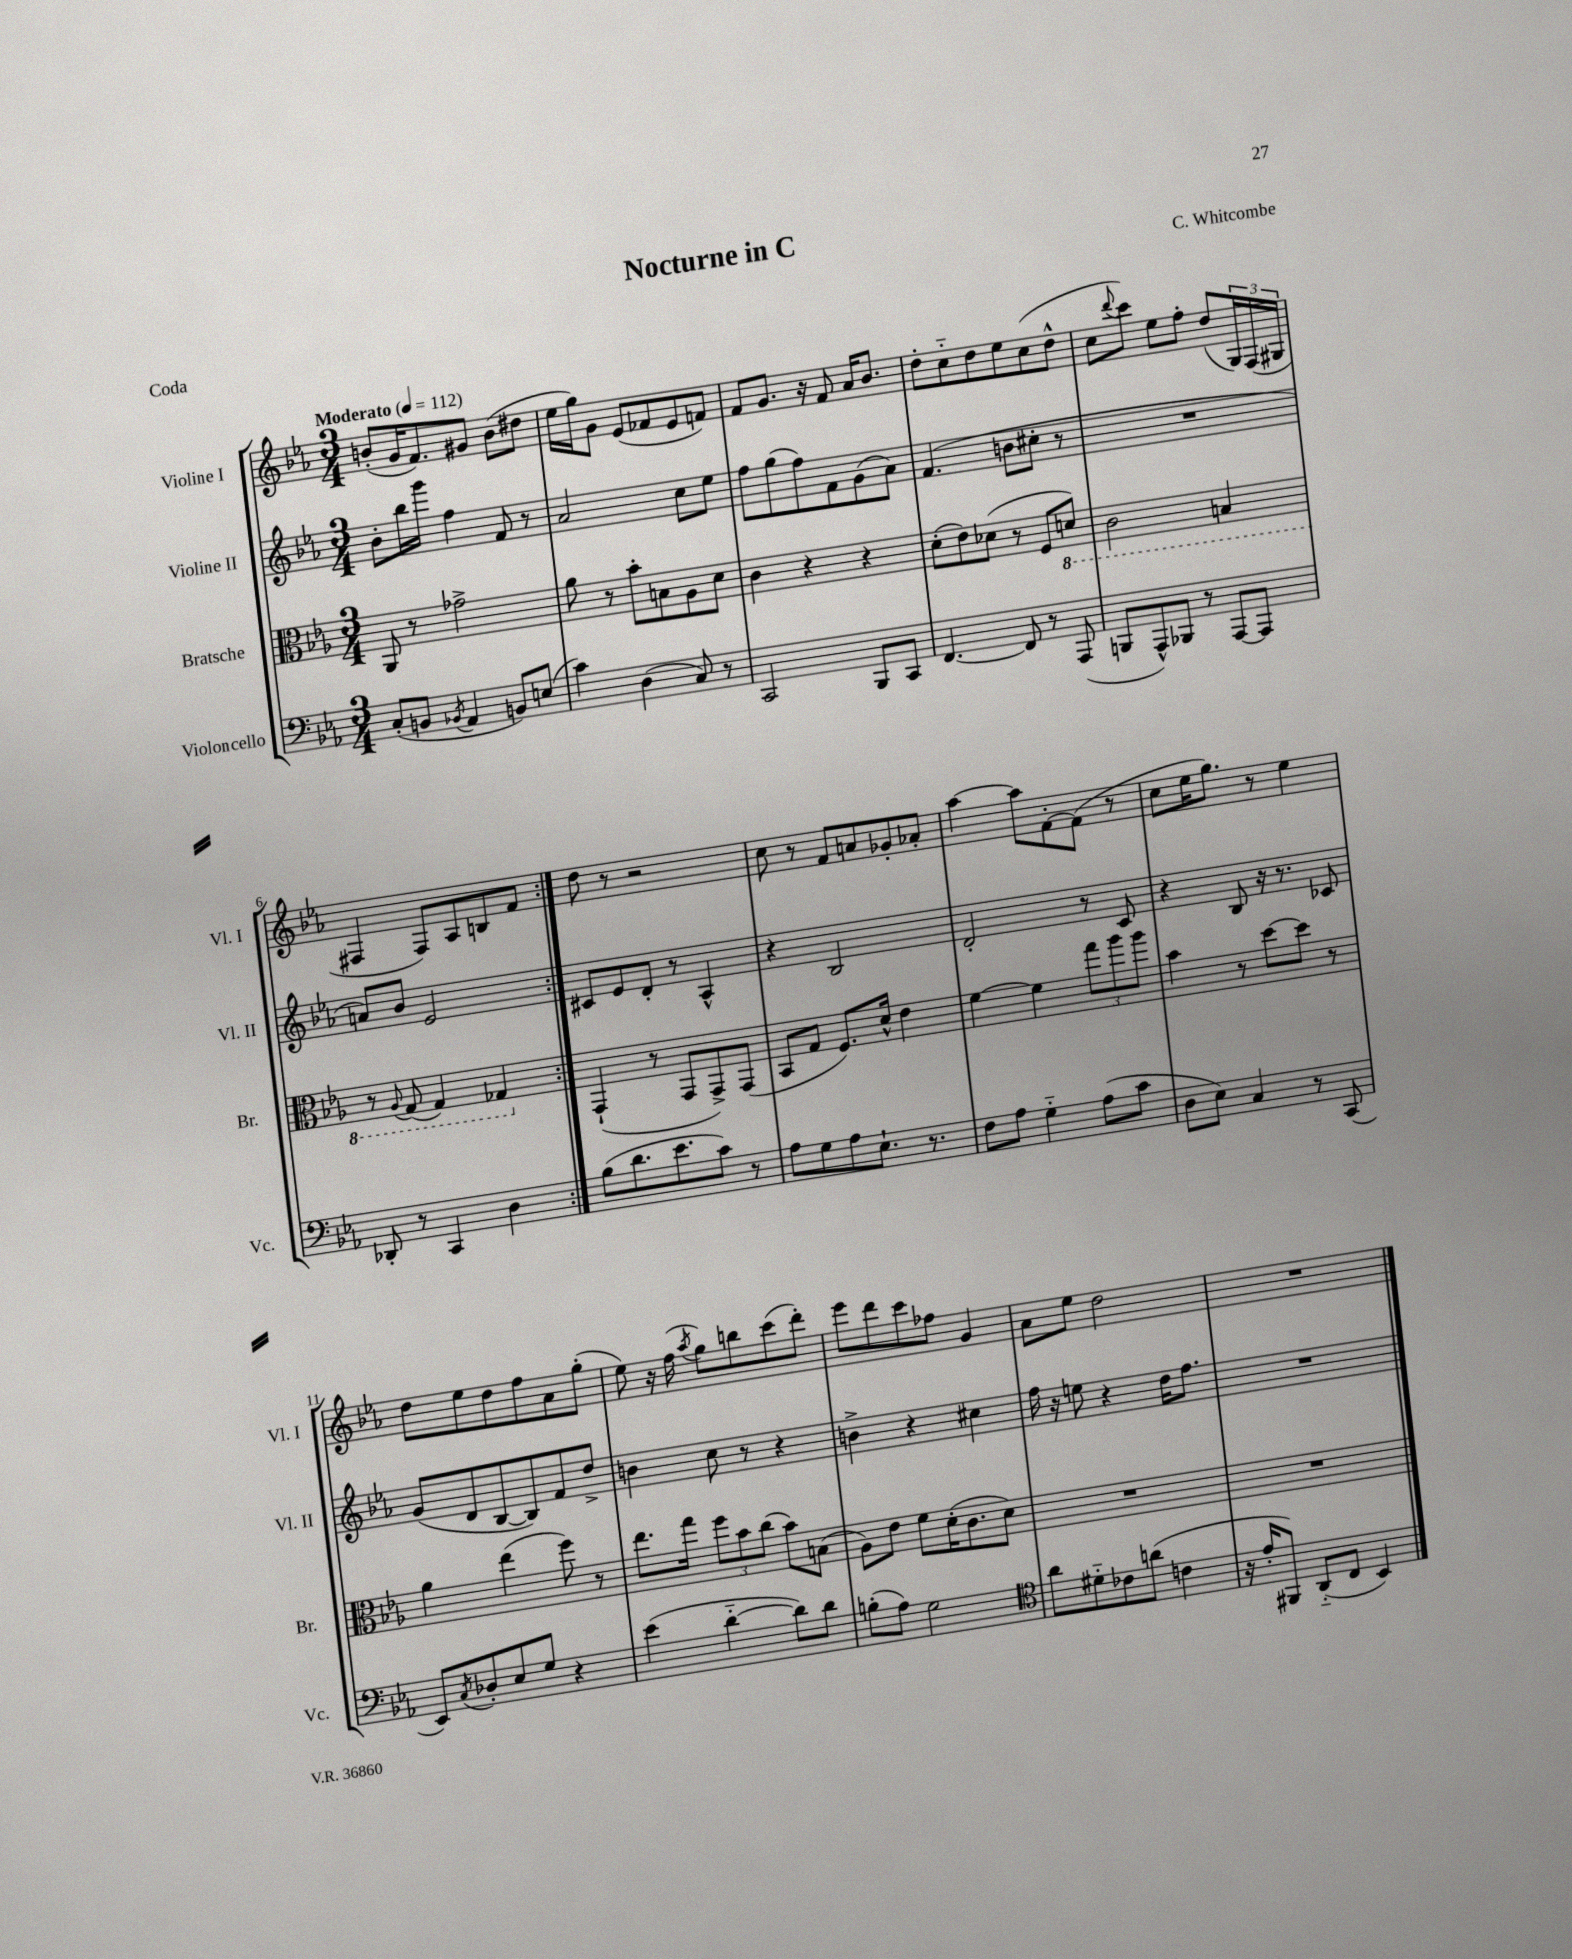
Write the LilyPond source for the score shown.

\header { title = "Nocturne in C" composer = "C. Whitcombe" piece = "Coda" }
<<
\new StaffGroup <<
\new Staff = "s0" \with { instrumentName = "Violine I" shortInstrumentName = "Vl. I" } {
    \clef treble \key ees \major \numericTimeSignature \time 3/4 \tempo "Moderato" 4 = 112
    \repeat volta 2 { b'8-.( g'16 f'8.) gis'8 b'8( dis''8 |
    ees''16 g''16) g'8 ees'8( fes'8 ees'8 f'8) |
    f'8 g'8. r16 f'8 aes'16 bes'8. |
    d''8-. c''8-_ d''8 ees''8 c''8( d''8-^ |
    c''8 \appoggiatura { d'''8 } c'''8) ees''8 f''8-. d''8( \tuplet 3/2 { g16) f16( gis16 } |
    fis4 fis8) aes8 b8 f'8 | }
    d''8 r8 r2 |
    c''8 r8 f'8 a'8 ges'8-. aes'8-. |
    aes''4~ aes''8 f'8~-. f'8( r8 |
    c''8 ees''16 g''8.) r8 ees''4 |
    d''8 ees''8 d''8 f''8 aes'8 g''8-.( |
    ees''8) r16 f''16( \acciaccatura { aes''8 } g''8) b''8 c'''8( d'''8-.) |
    ees'''8 d'''8 c'''8 fes''8 g'4 |
    aes'8 ees''8 d''2 |
    R2. \bar "|." |
}
\new Staff = "s1" \with { instrumentName = "Violine II" shortInstrumentName = "Vl. II" } {
    \clef treble \key ees \major \numericTimeSignature \time 3/4
    \repeat volta 2 { bes'8-. bes''16 g'''16 f''4 f'8 r8 |
    aes'2 c''8 ees''8 |
    f''8 g''8( f''8) f'8 g'8( aes'8) |
    f'4.( b'8 cis''8-. r8 |
    R2. |
    a'8) bes'8 ees'2 | }
    cis'8 ees'8 d'8-. r8 aes4-^ |
    r4 bes2 |
    d'2-. r8 c'8 |
    r4 bes8 r16 r8. ces'8 |
    g'8( d'8 bes8~ bes8) f'8 d''8-> |
    b'4 c''8 r8 r4 |
    b'4-> r4 cis''4 |
    f''16 r16 e''8 r4 d''16 f''8. |
    R2. \bar "|." |
}
\new Staff = "s2" \with { instrumentName = "Bratsche" shortInstrumentName = "Br." } {
    \clef alto \key ees \major \numericTimeSignature \time 3/4
    \repeat volta 2 { aes,8 r8 ges'2-> |
    aes'8 r8 bes'8-. b8 aes8 d'8 |
    c'4 r4 r4 |
    d'8-.( ees'8) des'8( r8 f8 \ottava #-1 d!8) |
    c2 b,4 |
    r8 \appoggiatura { aes,8 } g,8( g,4) ges,4 \ottava #0 | }
    g,4-!( r8 g,8 g,8->) g,8( |
    bes,8 g8 f8.) d'16-^ ees'4 |
    f'4~ f'4 \tuplet 3/2 { g''8 aes''8 aes''8 } |
    bes'4 r8 d''8~ d''8 r8 |
    aes'4 ees''4( f''8) r8 |
    ees''8. g''16 \tuplet 3/2 { f''8 bes'8 c''8( } bes'8) b8( |
    aes8) ees'8 f'8 d'16-.( c'8. d'8) |
    R2. |
    R2. \bar "|." |
}
\new Staff = "s3" \with { instrumentName = "Violoncello" shortInstrumentName = "Vc." } {
    \clef bass \key ees \major \numericTimeSignature \time 3/4
    \repeat volta 2 { c8-.( b,8 \acciaccatura { bes,8 } aes,4 b,8) e8( |
    c'4) d4( c8) r8 |
    c,2 bes,,8 c,8 |
    f,4.~ f,8 r8 aes,,8( |
    b,,8 aes,,8-^) bes,,8 r8 aes,,8~ aes,,8 |
    des,8-. r8 c,4 d4 | }
    bes8( d'8. ees'8. c'8) r8 |
    aes8 g8 aes8 ees8.-! r8. |
    f8 aes8 g4-_ aes8( c'8 |
    d8 ees8) c4 r8 c,8( |
    ees,8) \acciaccatura { c8 } des8-. ees8 g8 r4 |
    ees'4( d'4~-_ d'8) d'8 |
    b8-.( aes8) g2 |
    \clef tenor aes'8 dis'8-_ ces'8 a'8( c'4 |
    r16 ees'16-. fis,8) aes,8-_( c8 bes,4) \bar "|." |
}
>>
>>
